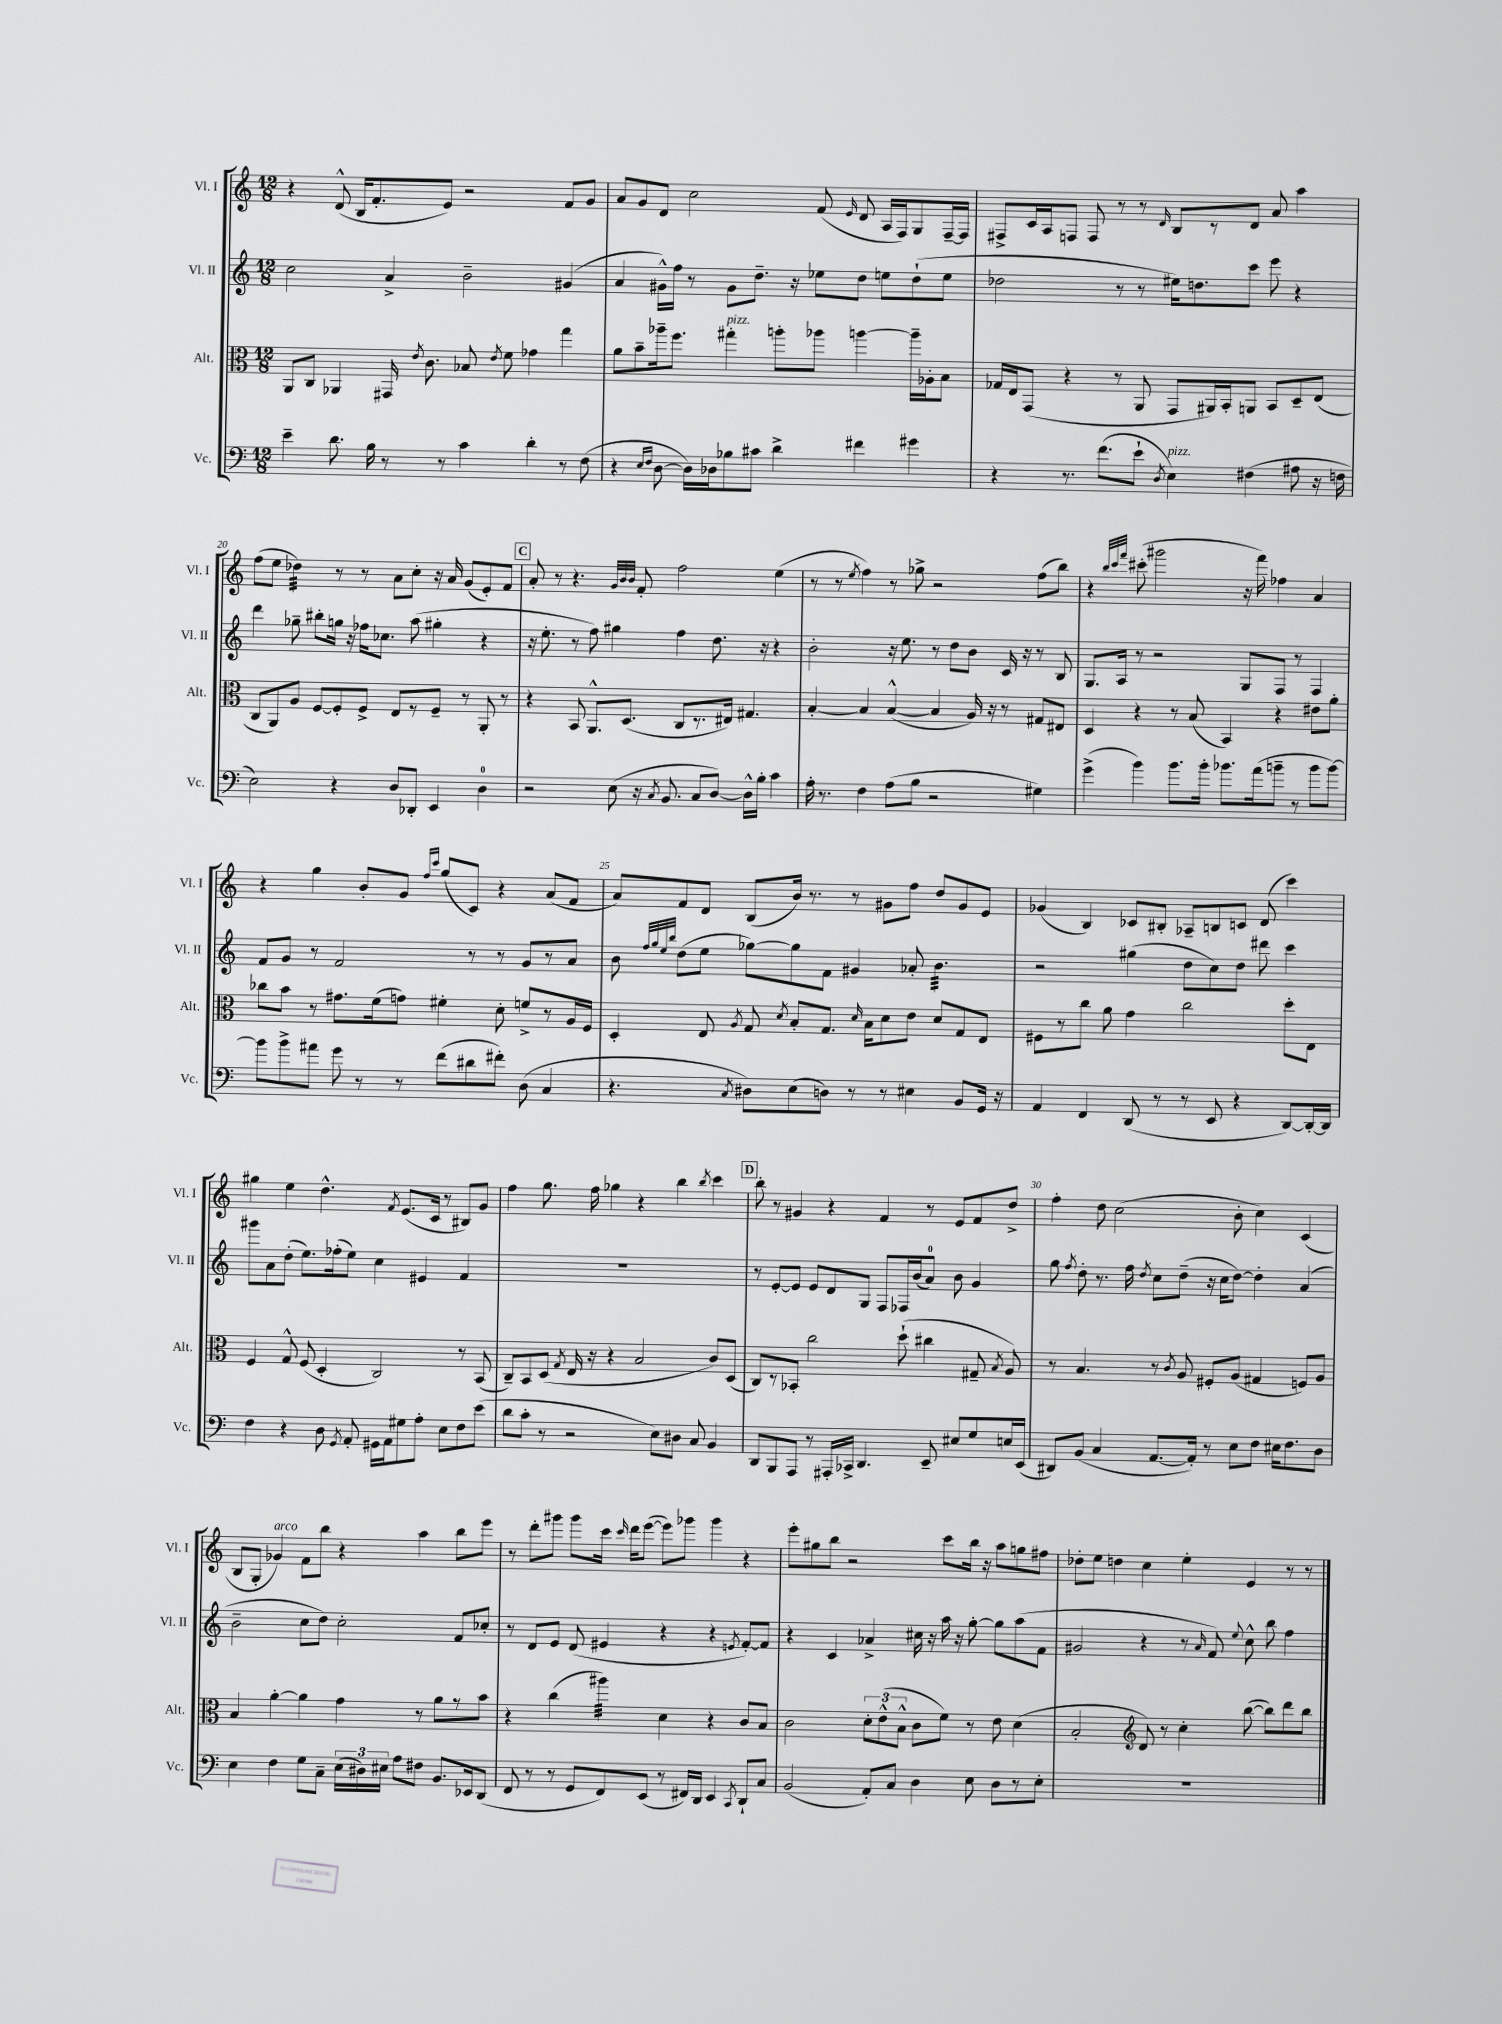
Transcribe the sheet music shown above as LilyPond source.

<<
\new StaffGroup <<
\new Staff = "s0" \with { instrumentName = "Vl. I" shortInstrumentName = "Vl. I" } {
    \clef treble \key c \major \numericTimeSignature \time 12/8
    \autoBeamOff r4 d'8-^( b16[ f'8.-. e'8]) r2 f'8[ g'8] |
    a'8[ g'8 d'8] c''2 f'8( \grace { e'16 } d'8 a16[ f16) g8 f16~-- f16] |
    fis8[-> c'16 a16 f8] f8 r8 r8 \grace { d'16 } b8[ r8 d'8] a'8 a''4 |
    f''8[( e''8] des''4:32) r8 r8 a'8[ c''8]-. r16 a'16 g'8[( e'8-.) f'8] |
    \mark \markup { \box "C" } a'8-. r8 r4. \grace { g'32[ b'32 b'32] } f'8-. f''2 e''4( |
    r8 r8 \acciaccatura { e''8 } f''4) r8 ges''8-> r2 f''8[( b''8]) |
    r4 \grace { b''32[ c'''32 f'''32] } cis'''8-.( gis'''2 r16 f'''16) fes''4 a'4 |
    r4 g''4 b'8[-. g'8] \grace { f''16[ c'''16] } g''8[( c'8]) r4 a'8[( f'8] |
    a'8[) f'8 d'8] b8[( b'16]) r8. r8 gis'8[ f''8] d''8[ gis'8 e'8] |
    ges'4( b4) ces'8[ bis8]-. aes8[-- b8 c'8] d'8( c'''4) |
    gis''4 e''4 d''4.-^ \acciaccatura { f'8 } e'8.[( c'16] r8 bis8[) g'8] |
    f''4 g''8. f''16 ges''4 r4 b''4 \acciaccatura { b''8 } c'''4 |
    \mark \markup { \box "D" } b''8-. r8 gis'4 r4 f'4 r8 e'8[ f'8 d''8]-> |
    f''4-. d''8 c''2( b'8-. c''4) c'4( |
    b8[ g8]-. ges'4^\markup { \italic "arco" }) f'8[ b''8] r4 a''4 b''8[ e'''8] |
    r8 d'''8[-. gis'''8] gis'''8[ c'''16] \grace { c'''16 } d'''16[ e'''8]~( e'''8[) ges'''8] ges'''4 r4 |
    e'''8[-. gis''8 b''8] r2 c'''8[ b''16] r16 a''8[ g''8 fis''8] |
    des''8[-. e''8] d''4 c''4 e''4-. e'4 r8 r8 \bar "|." |
}
\new Staff = "s1" \with { instrumentName = "Vl. II" shortInstrumentName = "Vl. II" } {
    \clef treble \key c \major \numericTimeSignature \time 12/8
    \autoBeamOff c''2 a'4-> b'2-- gis'4( |
    a'4 gis'16[-^) f''16] r8 gis'8[ d''8.]-- r16 ees''8[ d''8] e''8[ d''8-!( e''8] |
    des''2 r8 r8 eis''16[) d''8. c'''8] e'''8 r4 |
    d'''4 ges''8-- bis''8[-. g''16] r16 fes''16[ ces''8.] a''8( gis''4-. r4 |
    \mark \markup { \box "C" } r16 e''8.-. r8 f''8) gis''4 f''4 d''8. r16 r4 |
    b'2-. r16 e''8. r8 d''8[ b'8] c'16 r16 r8 b8 |
    g8.[ a16] r8 r2 g8[ f8] r8 f4 |
    f'8[ g'8] r8 f'2 r8 r8 g'8[ r8 a'8] |
    b'8 \grace { f''32[ g''32 e''32 b''32] } d''8[( e''8] ges''8[~) ges''8 f'8] gis'4 aes'8-. b'4.:32 |
    r2 gis''4( d''8[ c''8) d''8] dis'''8 c'''4 |
    gis'''8[ a'8 d''8]-.( e''8.[) fes''16-.( e''8]) c''4 eis'4 f'4 |
    R1. |
    \mark \markup { \box "D" } r8 e'8[~-. e'8] e'8[ d'8 g8] f8[ fes16 b'16( a'8]-0) b'8 g'4 |
    g''8 \acciaccatura { f''8 } d''8-. r8. f''16 \acciaccatura { d''8 } c''8[ d''8]--( r16 c''16[ d''8]~) d''4-. a'4( |
    b'2-- c''8[ d''8]) c''2-. f'8[ ces''8]-. |
    r8 d'8[ e'8] d'8( eis'4 r4 r4 \acciaccatura { e'8 } f'8[~-.) f'8] |
    r4 c'4 aes'4-> cis''16 r16 a''16 r16 g''8~-. g''8[ a''8( f'8] |
    gis'2 r4 r8 \grace { a'16 } f'8) \appoggiatura { e''8 } c''8-^ b''8 f''4 \bar "|." |
}
\new Staff = "s2" \with { instrumentName = "Alt." shortInstrumentName = "Alt." } {
    \clef alto \key c \major \numericTimeSignature \time 12/8
    \autoBeamOff a,8[ c8] aes,4 gis,16 \acciaccatura { e'8 } c'8. bes8 \acciaccatura { e'8 } f'8 ges'4 g''4 |
    a'8[ b'8-- aes''16-- f''8.] gis''4-.^\markup { \italic "pizz." } a''8[-. aes''8] a''4~ a''16[-- aes16-. b8] |
    ges16[ e16 g,8]( r4 r8 a,8 g,8[ ais,16) b,16-. a,8] b,8[ d8-- e8]( |
    c8[ a,8) a8] f8[~ f8-. f8]-> e8[ r8 f8]-- r8 a,8-. r8 |
    \mark \markup { \box "C" } r4 b,8 a,8.[-^ d8.]( c8[ r8. eis16]) gis4. |
    b4~-. b4 b4~-^( b4 a16) r16 r8 gis8[ eis8] |
    d4 r4 r8 b8( b,4) r4 eis'8[ a'8]-. |
    ces''8[ b'8] r8 gis'8.[ f'16( g'8]) fis'4-. d'8-. f'8[-> r8 a16 f16] |
    d4-. e8 \acciaccatura { a8 } g8 \acciaccatura { d'8 } b8[-. g8.] \grace { d'16 } b16[ d'8 e'8] d'8[ g8 e8] |
    fis8[ r8 c''8] a'8 g'4 c''2 d''8[-. e8] |
    f4 g8-^ f8( d4-. c2) r8 b,8( |
    c8[--) b,8 d8]( \acciaccatura { g8 } e16 r16 r4 b2 c'8[) d8]( |
    \mark \markup { \box "D" } c8[) r8 bes,8]-. c''2 d''8-!( cis''4 gis8-- \acciaccatura { b8 } a8) |
    r8 b4. r8 \acciaccatura { c'8 } a8 fis8[-. a8]( gis4 f8[) a8] |
    b4 a'4~-. a'4 g'4 r8 a'8[ r8 b'8] |
    r4 c''4( ais''4:32) d'4 r4 c'8[ b8] |
    c'2 \tuplet 3/2 { d'8[-. e'8-^( b8]-^ } c'8[ f'8]) r8 e'8 d'4( |
    b2-. \clef treble d'8) r8 c''4-. b''8~( b''8[) d'''8 b''8] \bar "|." |
}
\new Staff = "s3" \with { instrumentName = "Vc." shortInstrumentName = "Vc." } {
    \clef bass \key c \major \numericTimeSignature \time 12/8
    \autoBeamOff e'4-- d'8. b16 r8 r8 c'4 d'4-. r8 f8( |
    r4 \grace { e16[ f16] } d8~ d16[) des16 bes8 cis'8] d'4-> fis'4 gis'4 |
    r4 r8. f'8.[( e'8]-! \acciaccatura { d8 } e4^\markup { \italic "pizz." }) fis4( ais8 r16 f16 |
    e2) r4 d8[ des,8]-. e,4 d4-0 |
    \mark \markup { \box "C" } r2 e8( r16 \acciaccatura { c8 } b,8. c8[ d8]~) d16[-^ b16]-. c'4 |
    a16-. r8. f4 a8[( b8] r2 gis4) |
    g'4->( b'4) b'8.[ b'16]-. bes'8.[ a'16( b'8]-- r8 b'8[ b'8]~) |
    b'8[ b'8-> ais'8] g'8 r8 r8 f'8[( dis'8 fis'8]-.) d8( c4 |
    r4. \acciaccatura { c8 } dis8[) e8( d8]) r8 r8 eis4 b,8[ g,16] r16 |
    a,4 f,4 d,8( r8 r8 e,8 r4 d,8[~) d,16~-. d,16] |
    f4 r4 d8 \acciaccatura { g,8 } a,8-. gis,16[ a,16 gis8 a8]-. e8[ f8 e'8]( |
    d'8[ c'8]-. r8 r2 e8[) dis8] c8 b,4 |
    \mark \markup { \box "D" } d,8[ b,,8 a,,8] r8 ais,,16[-. ces,16]-> d,4. e,8-- eis8[ g8 e16 e,16]( |
    dis,8[) b,8]( c4 a,8.[~ a,16]-.) r8 e8[ f8] eis16[ f8. d8] |
    e4 f4 g8[ c8]-- \tuplet 3/2 { e16[( dis16) eis16] } a8[ fis8] b,8.[ ees,16 d,8]( |
    f,8 r8 r8 g,8[ f,8) e,8]( r8 fis,16[) d,16] e,4 \acciaccatura { c,8 } d,8[-! c8] |
    b,2( a,8[-.) c8] d4 e8 d8[ r8 e8]-. |
    R1. \bar "|." |
}
>>
>>
\layout { \context { \Score currentBarNumber = #17 \override BarNumber.break-visibility = ##(#f #t #t) barNumberVisibility = #(every-nth-bar-number-visible 5) } }
